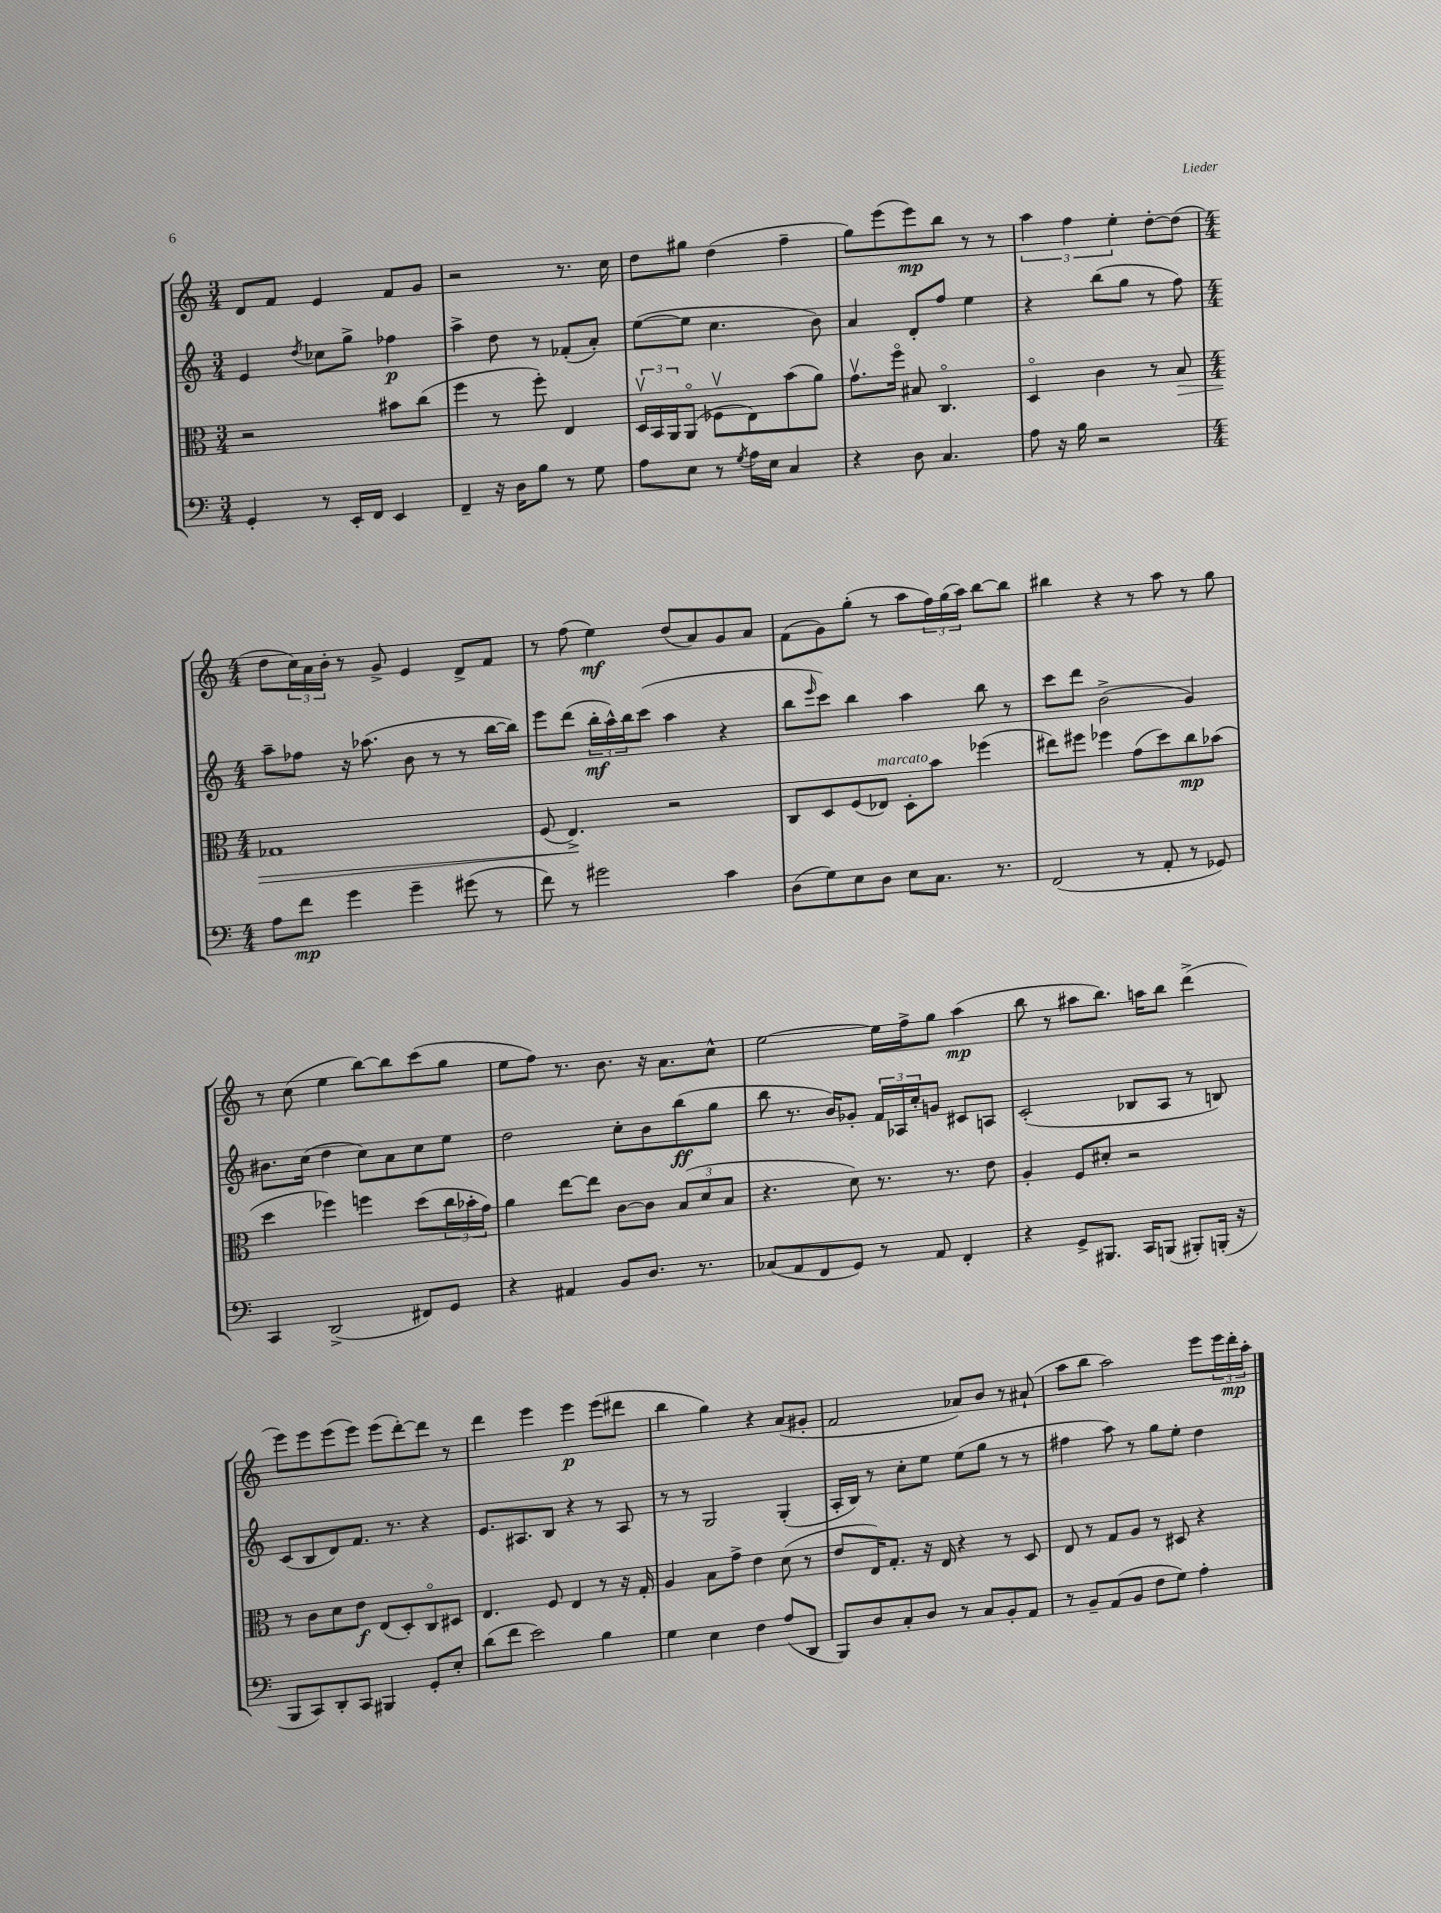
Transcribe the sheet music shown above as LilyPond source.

<<
\new StaffGroup <<
\new Staff = "s0" {
    \clef treble \key c \major \numericTimeSignature \time 3/4
    d'8 f'8 e'4 f'8 g'8 |
    r2 r8. c''16 |
    d''8 gis''8 d''4( f''4-- |
    g''8) e'''8( e'''8\mp) b''8 r8 r8 |
    \tuplet 3/2 { a''4 f''4 e''4-. } d''8~-. d''8( |
    \numericTimeSignature \time 4/4 d''8 \tuplet 3/2 { c''16) a'16 b'16-. } r8 g'8-> e'4 d'8-> f'8 |
    r8 f''8( e''4\mf) d''8( a'8) g'8 a'8 |
    f'8( g'8) g''8-.( r8 a''8 \tuplet 3/2 { f''16) g''16( a''16) } b''8~ b''8 |
    bis''4 r4 r8 a''8 r8 g''8 |
    r8 c''8( e''4 b''8~) b''8 c'''8( g''8 |
    e''8 f''8) r8. b'8. r16 a'8. c''8-^ |
    e''2~ e''16 f''16-> g''8 a''4\mp( |
    b''8 r8 ais''8 b''8.) a''16 b''8 d'''4->( |
    e'''8) e'''8 e'''8( e'''8) e'''8( d'''8~-.) d'''8 r8 |
    d'''4 e'''4 e'''4\p e'''8( dis'''8 |
    b''4 g''4) r4 a'8( gis'8-. |
    f'2 aes'8) b'8 r8 ais'8-!( |
    a''8 b''8 a''2) e'''8 \tuplet 3/2 { e'''16 d'''16-.\mp a''16-. } \bar "|." |
}
\new Staff = "s1" {
    \clef treble \key c \major \numericTimeSignature \time 3/4
    e'4 \acciaccatura { d''8 } ces''8 g''8-> fes''4\p |
    a''4-> d''8 r8 fes'8-.( a'8-.) |
    e''8~( e''8 c''4. b'8) |
    a'4 d'8-. f''8 e''4 |
    r4 b''8( g''8 r8 f''8) |
    \numericTimeSignature \time 4/4 a''8-- fes''8 r16 aes''8.( b'8 r8 r8 b''16~ b''16) |
    e'''8 d'''8( \tuplet 3/2 { b''16-.\mf a''16-^) b''16 } c'''8( a''4 r4 |
    b''8 \grace { e'''16 } c'''8) b''4 a''4 b''8 r8 |
    c'''8 d'''8 b'2->( g'4) |
    bis'8. c''16( d''4 c''8) a'8 c''8 e''8 |
    d''2 c''8-. b'8 b''8\ff( g''8 |
    b''8 r8. b'16) ges'8-. \tuplet 3/2 { f'16 aes16 c''16-. } g'8 cis'8 a8 |
    c'2-.( bes8 a8 r8 b8) |
    c'8( b8 d'8) f'8. r8. r4 |
    e'8. ais8. b8 r4 r8 ais8 |
    r8 r8 g2 g4-.( |
    a16-. b16) r8 c''8-. e''8 e''8( g''8 r8 r8 |
    fis''4 a''8) r8 g''8 e''8-. d''4 \bar "|." |
}
\new Staff = "s2" {
    \clef alto \key c \major \numericTimeSignature \time 3/4
    r2 bis'8 c''8( |
    f''4 r8 f''8-.) e4 |
    \tuplet 3/2 { d16\upbow b,16 a,16 } a,8\flageolet( fes8\upbow e8) b'8( a'8) |
    g'8.\upbow f''16\flageolet bis8 c4.\flageolet |
    d4\flageolet c'4 r8 b8\> |
    \numericTimeSignature \time 4/4 ges1 |
    f8( e4.->\!) r2 |
    c8 d8 f8( ees8^\markup { \italic "marcato" }) d8-. b'8 fes''4( |
    eis''8) fis''8 fes''4 g'8( d''8) c''8\mp bes'8( |
    d''4 fes''4) f''4 d''8( \tuplet 3/2 { c''16 bes'16-. g'16) } |
    a'4 e''8~ e''8 c'8~ c'8 \tuplet 3/2 { b8( d'8 b8 } |
    r4. d'8) r8. r8. e'8 |
    a4-. f8 dis'8-. r2 |
    r8 c'8 d'8 e'8\f e8( d8-.) c8\flageolet dis8 |
    e4. f8 e4 r8 r16 g16-. |
    a4 b8 g'8-> e'4 d'8( r8 |
    e'8 e16) g8.-. r16 e16 r4 r8 d8 |
    e8 r8 g8 a8 r8 dis8 r4 \bar "|." |
}
\new Staff = "s3" {
    \clef bass \key c \major \numericTimeSignature \time 3/4
    g,4-. r8 e,16-. f,16 e,4 |
    f,4-- r16 d16 b8 r8 g8 |
    a8 e8 r8 \acciaccatura { g8 } a16 e16 c4 |
    r4 d8 c4. |
    a8 r16 b16 r2 |
    \numericTimeSignature \time 4/4 a8 f'8\mp g'4 g'4-- gis'8( r8 |
    f'8) r8 gis'2 c'4 |
    d8( g8) e8 d8 e8 c8. r8. |
    f,2( r8 a,8-. r8 ges,8) |
    c,4 d,2->( fis,8) g,8 |
    r4 ais,4 b,8 d8. r8. |
    ces8( a,8 f,8 g,8) r8 a,8 f,4-. |
    r4 g,8-> bis,,8. c,16 b,,8( bis,,8-.) b,,16-.( r16 |
    b,,8 c,8) d,8-. c,8 bis,,4 g,8-. e8-. |
    d'8( f'8 e'2) b4 |
    g4 e4 f4 a8( d,8 |
    b,,8) d8 c8-. d8 r8 c8 b,8-. a,8 |
    r8 b,8-- a,8( b,8 f8 g8) a4-. \bar "|." |
}
>>
>>
\layout { \context { \Score \remove "Bar_number_engraver" } }
